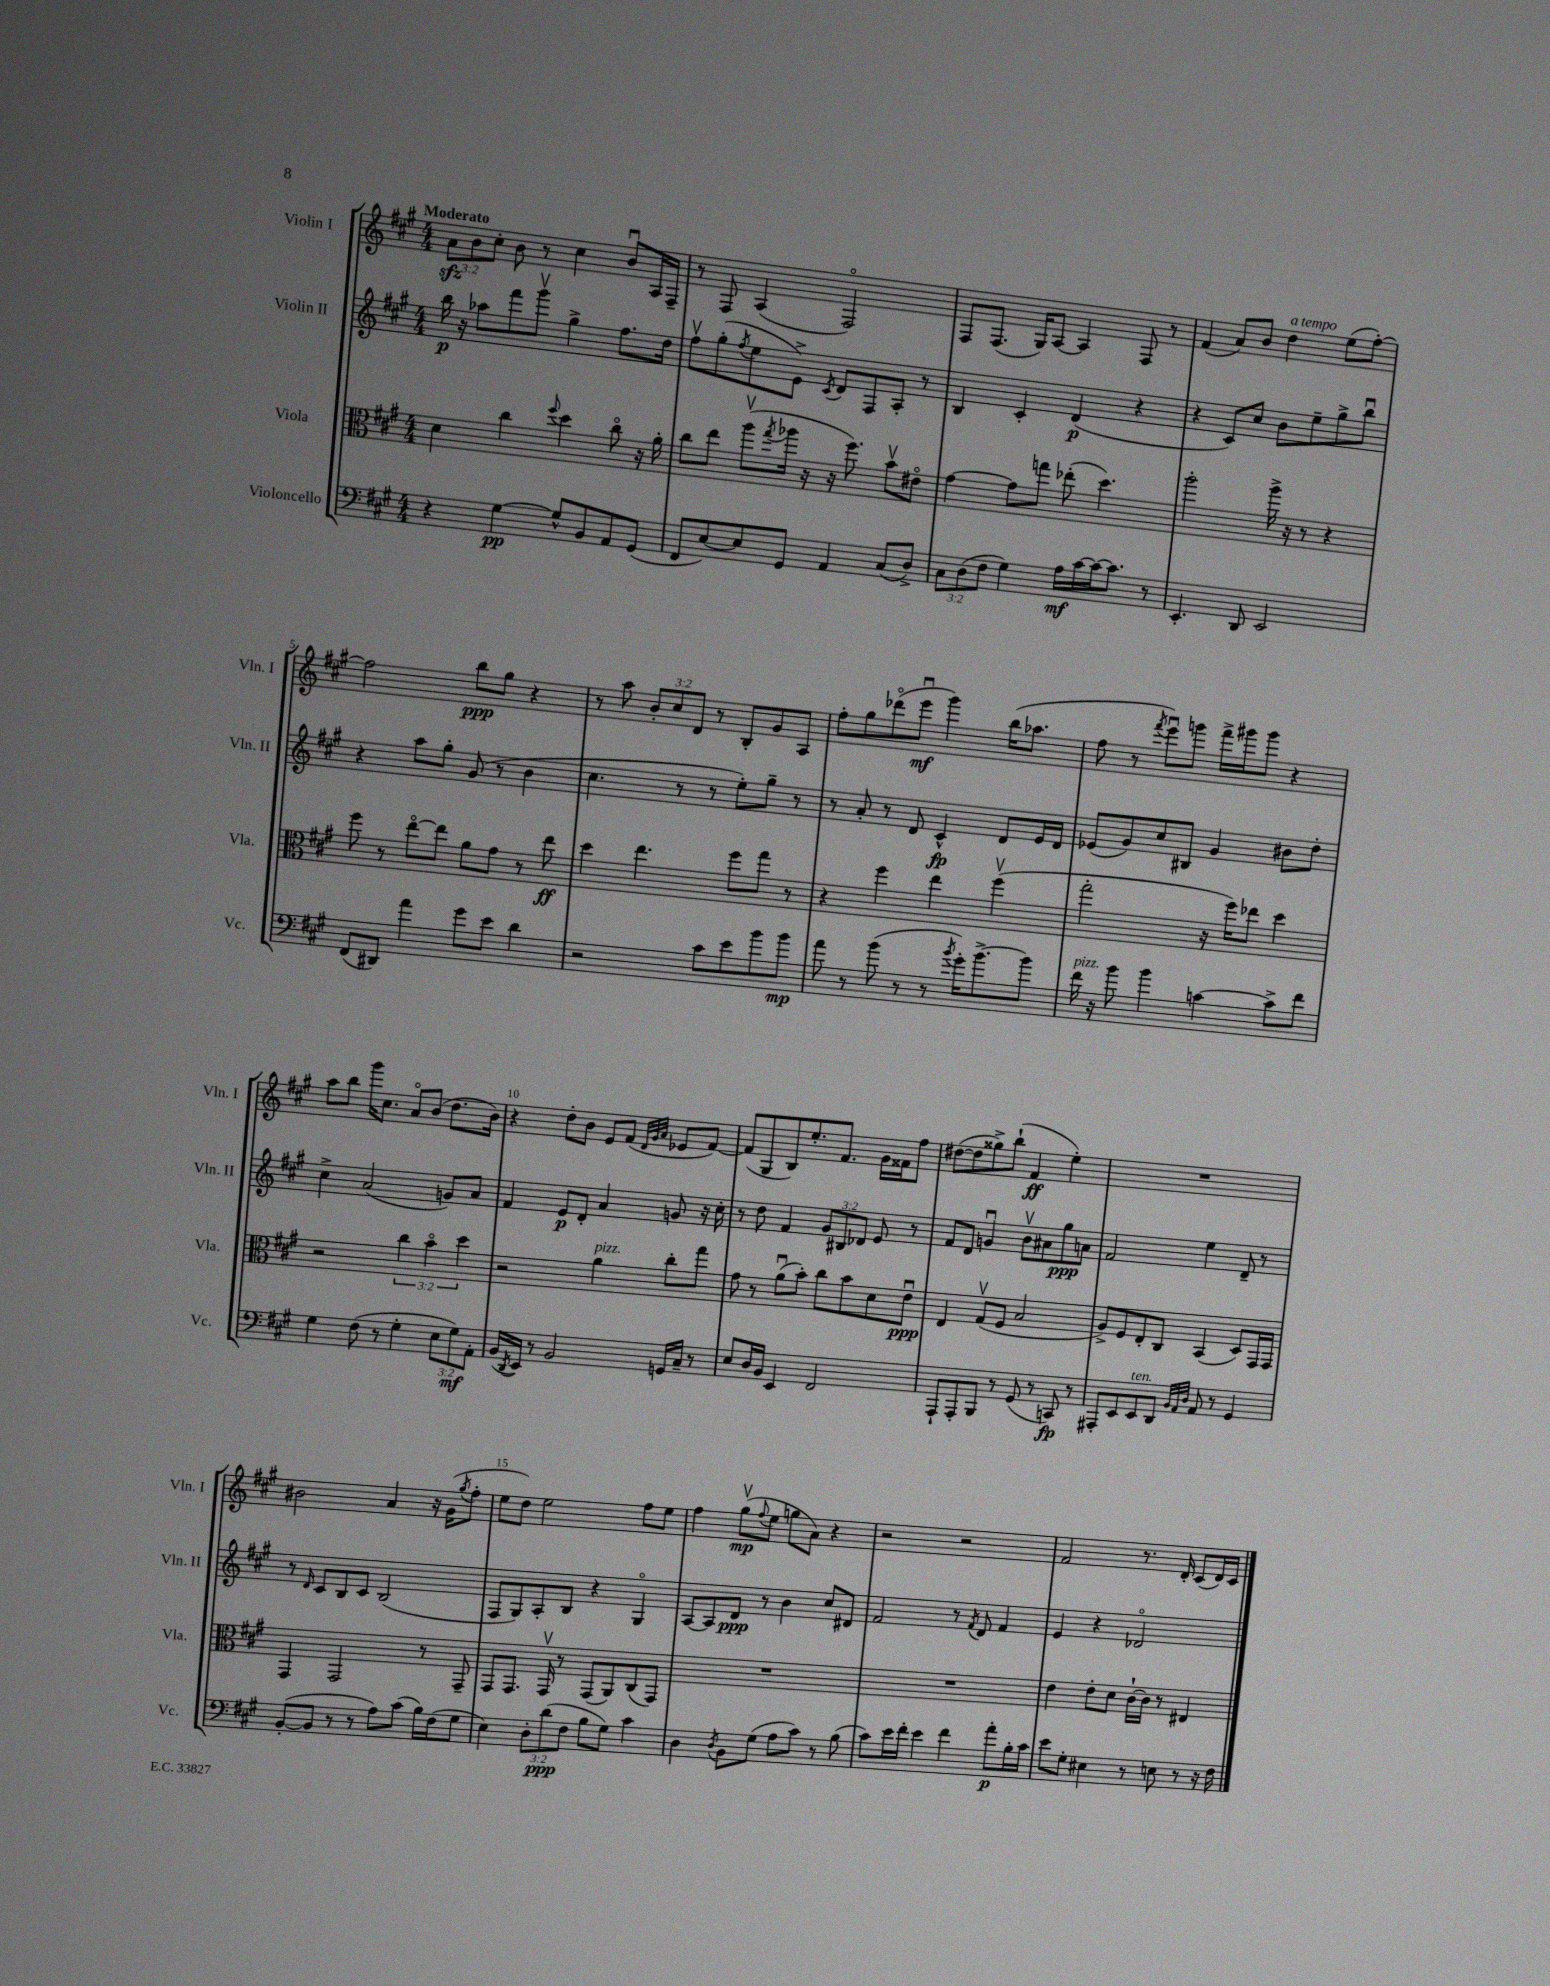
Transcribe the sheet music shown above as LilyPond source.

<<
\new StaffGroup <<
\new Staff = "s0" \with { instrumentName = "Violin I" shortInstrumentName = "Vln. I" } {
    \clef treble \key a \major \numericTimeSignature \time 4/4 \override Staff.TupletNumber.text = #tuplet-number::calc-fraction-text \tempo "Moderato"
    \tuplet 3/2 { a'8\sfz b'8 cis''8-. } b'8 r8 cis''4 b'8\downbow a16 fis16-- |
    r8 fis8 a4( fis2\flageolet) |
    fis8 fis8.( gis16) a8~ a4 fis8 r8 |
    fis'4( a'8) b'8 d''4^\markup { \italic "a tempo" } e''8( fis''8~-.) |
    fis''2 b''8\ppp gis''8 r4 |
    r8 a''8 \tuplet 3/2 { b'8-. cis''8 d'8 } r8 b8-. gis'8 a8 |
    fis''8-. gis''8 des'''8\flageolet( e'''8\downbow\mf gis'''4) b''16( aes''8. |
    fis''8 r8 \acciaccatura { fis'''8 } e'''8\downbow) g'''8 fis'''16-> gis'''16 gis'''8 r4 |
    a''8 b''8 gis'''16 cis''8. a'8\flageolet b'8( d''8. b'16) |
    r4 d''8-. b'8 e'8 fis'8( \grace { d'32 gis'32 a'32 } ees'8 fis'8~) |
    fis'8( gis8 b8) e''8.-. fis'8. gis'16 fisis'16 fis''8 |
    dis''8~( dis''8 gisis''8->) b''8-!( fis'4\ff e''4-.) |
    R1 |
    bis'2 a'4 r16 gis'16( \acciaccatura { gis''8 } fis''8-. |
    e''8 d''8) e''2 fis''8 e''8 |
    fis''4 gis''8\upbow\mp( \appoggiatura { fis''8 } e''8 g''8 a'8) r4 |
    r2 r2 |
    fis'2 r8. d'16-. cis'8( d'16) cis'16 \bar "|." |
}
\new Staff = "s1" \with { instrumentName = "Violin II" shortInstrumentName = "Vln. II" } {
    \clef treble \key a \major \numericTimeSignature \time 4/4 \override Staff.TupletNumber.text = #tuplet-number::calc-fraction-text
    b''16\p r16 aes''8 fis'''8 gis'''8\upbow gis''4-> fis''8. d''16 |
    fis''8\upbow gis''8-.( \acciaccatura { fis''8 } e''8 e'8->) \acciaccatura { cis'8 } d'8 fis8 a8-. r8 |
    b4 cis'4-. d'4\p( r4 |
    r4 cis'8) cis''8 b'8 e''8-- gis''8-> b''8\downbow |
    r4 a''8 gis''8-. gis'8( r8 b'4 |
    cis''4. r8 r8 e''8-.) gis''8-- r8 |
    r8 a'8-. r8 d'8 cis'4-^\fp d'8 e'16 d'16 |
    ees'8( gis'8) cis''8 bis8 gis'4 bis'8 d''8-. |
    cis''4-> a'2( g'8) a'8 |
    fis'4 e'8\p d'8-. a'4 g'8 r16 cis''16-. |
    r8 d''8 fis'4 \tuplet 3/2 { gis'8 bis8 des'8 } e'8 r8 |
    fis'8 d'8 g'4\downbow b'8\upbow ais'8 gis''8\ppp a'8 |
    fis'2 e''4 d'8-- r8 |
    r8 \grace { d'16 } cis'8 b8 cis'8 b2( |
    fis8 gis8) a8-. b8 r4 gis4\flageolet |
    a8~ a8 d'8\ppp r8 b'4 cis''8 dis'8 |
    fis'2 r8 \acciaccatura { fis'8 } d'8 fis'4 |
    e'4 r4 des'2\flageolet \bar "|." |
}
\new Staff = "s2" \with { instrumentName = "Viola" shortInstrumentName = "Vla." } {
    \clef alto \key a \major \numericTimeSignature \time 4/4 \override Staff.TupletNumber.text = #tuplet-number::calc-fraction-text
    d'4 cis''4 \appoggiatura { fis''8 } d''4 cis''8\flageolet r16 a'16-. |
    cis''8 e''8 a''8\upbow( \acciaccatura { gis''8 } aes''16 r16 r16 fis''8.) b'8\upbow eis'8\flageolet |
    gis'4~ gis'8 g''8 ees''8-.( d''4.) |
    a''2-. a''16-> r16 r8 r4 |
    fis''8 r8 e''8~\flageolet e''8 a'8 gis'8 r8 e''8\ff |
    d''4 e''4. fis''8 gis''8 r8 |
    r4 fis''4 e''4 fis''4\upbow( |
    gis''2-. r16 fis''16) ees''8 d''4 |
    r2 \tuplet 3/2 { cis''4 b'4\flageolet d''4 } |
    r2 a'4^\markup { \italic "pizz." } cis''8-. gis''8 |
    gis'8 r8 a'8\downbow( b'8-.) cis''8 b'8 d'8 e'8\downbow\ppp |
    e4 gis8\upbow( fis8 b2 |
    a8->) fis8 e8-. cis8 b,4( d8) gis,16 gis,16 |
    gis,4 gis,2 r8 gis,8-- |
    gis,8 gis,8. gis,16\upbow r8 gis,8( a,8) cis8( gis,8) |
    R1 |
    R1 |
    e'4 e'8-. d'8 cis'16~-! cis'16 r8 eis4 \bar "|." |
}
\new Staff = "s3" \with { instrumentName = "Violoncello" shortInstrumentName = "Vc." } {
    \clef bass \key a \major \numericTimeSignature \time 4/4 \override Staff.TupletNumber.text = #tuplet-number::calc-fraction-text
    r4 gis4~\pp gis8-^ b,8 a,8 gis,8( |
    fis,8 e8~) e8 gis,8 a,4 cis8( d8->) |
    \tuplet 3/2 { cis8 d8( fis8 } gis4) a16\mf cis'16~ cis'16~ cis'8. r8 |
    e,4.-. d,8 e,2 |
    fis,8( dis,8) a'4 gis'8 e'8 d'4 |
    r2 cis'8 e'8 b'8 b'8\mp |
    a'8 r8 b'8( r8 r8 \acciaccatura { b'8 } gis'16-.) b'8.~-> b'8 |
    fis'16^\markup { \italic "pizz." } r16 b'8 b'4 c'4~ c'8-> fis'8 |
    gis4 fis8( r8 gis4-. \tuplet 3/2 { e8 gis8\mf) a,8-. } |
    b,16( \acciaccatura { d,8 } e,16) r8 b,2 g,16 cis16-- r8 |
    e8 d16 b,16 e,4 fis,2 |
    a,,8-! a,,8-. b,,8 r8 gis,8( r8 c,8\fp) r8 |
    ais,,8-. e,8 e,8^\markup { \italic "ten." } d,8 \grace { b,32 a,32 d32 } a,8 r8 gis,4 |
    b,8~-.( b,8 r8 r8 a8) cis'8( b16) fis16( gis8 |
    e4) \tuplet 3/2 { d8-. d'8\ppp( fis8 } b8 gis8) cis'4 |
    d4 \acciaccatura { d8 } b,8 gis8( a8 cis'8) r8 b8( |
    cis'8) e'16 fis'16-. e'4 fis'4 a'8-.\p b16-. cis'16 |
    e'8 gis8-. eis4 r8 e8 r8 r16 fis16 \bar "|." |
}
>>
>>
\layout { \context { \Score \override BarNumber.break-visibility = ##(#f #t #t) barNumberVisibility = #(every-nth-bar-number-visible 5) } }
